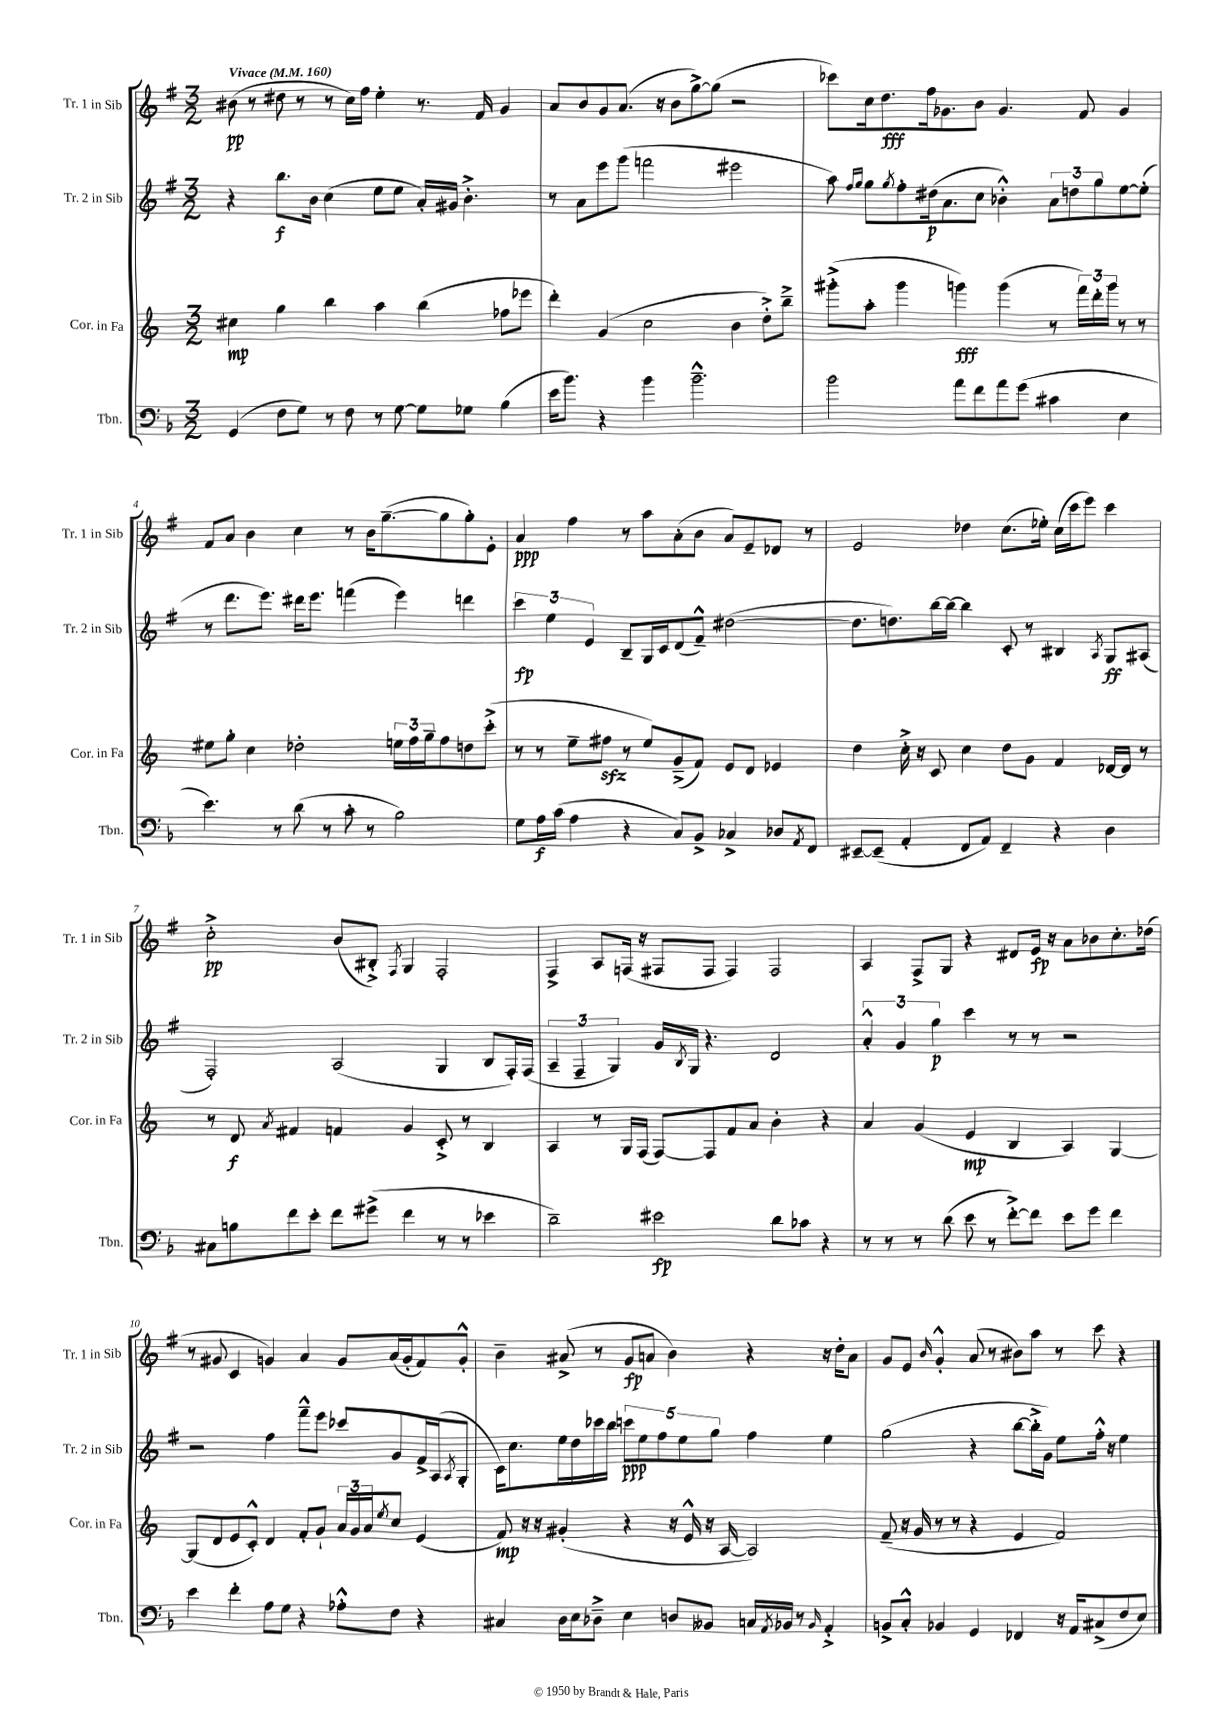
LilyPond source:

<<
\new StaffGroup <<
\new Staff = "s0" \with { instrumentName = "Tr. 1 in Sib" shortInstrumentName = "Tr. 1 in Sib" } {
    \clef treble \key g \major \numericTimeSignature \time 3/2 \tempo "Vivace" 4 = 160
    bis'8\pp( r8 dis''8 r8 r8 c''16) fis''16 e''4-. r8. fis'16 g'4 |
    a'8 b'8 g'8 a'8.( r16 b'8 g''8~->) g''8( r2 |
    ces'''8) c''16 d''8.\fff fis''16 ges'8. b'8 ges'4. fis'8 ges'4 |
    fis'8 a'8 b'4 c''4 r8 b'16 g''8.~--( g''8 g''8-.) e'8-. |
    a'4\ppp fis''4 r8 a''8 a'8-.( b'8 a'8) e'8-- des'8 r8 |
    e'2 des''4 c''8.( ees''16-.) c''16( c'''16 e'''8) c'''4 |
    c''2-.->\pp b'8( bis8-.->) \acciaccatura { fis8 } g4 fis2-. |
    fis4-> a8 f16( r16 fis8 fis8 fis4) fis2 |
    a4 fis8-> g8 r4 dis'8 e'16\fp r16 a'8 bes'8 c''8.-. des''16( |
    r8 gis'8 c'4 g'4) a'4 g'8 a'16( g'16-. fis'8) g'8-.-^ |
    b'4-- ais'8->( r8 g'8\fp a'8 b'4) r4 r16 d''16-. a'8 |
    g'8 e'8 \grace { b'16 } g'4-.-^ a'8( r8 bis'8) a''8 r8 c'''8 r4 \bar "|." |
}
\new Staff = "s1" \with { instrumentName = "Tr. 2 in Sib" shortInstrumentName = "Tr. 2 in Sib" } {
    \clef treble \key g \major \numericTimeSignature \time 3/2
    r4 b''8.\f b'16 c''4( e''8 e''8 a'16-.) gis'16 b'4.-.-> |
    r8 a'8 e'''8 g'''8( f'''2 eis'''2 |
    a''8) \grace { fis''16 g''16 } g''8 \acciaccatura { g''8 } fis''8-. dis''16\p( a'8. c''8 bes'4-.-^) \tuplet 3/2 { a'8 d''8 g''8 } e''8~ e''8-.( |
    r8 d'''8. e'''8.) dis'''16 e'''8. f'''4( e'''4) d'''4 |
    \tuplet 3/2 { c'''4\fp e''4 e'4 } b8-- g16 c'16 d'8( fis'8---^) dis''2~( |
    dis''8. d''8.) b''16~ b''16~ b''4 c'8-. r8 bis4 \acciaccatura { a8 } g8\ff ais8( |
    fis2-.) a2( g4 b8 fis16-.) fis16( |
    \tuplet 3/2 { a4-- fis4-- g4) } g'16 \acciaccatura { b8 } g16 r4. d'2 |
    \tuplet 3/2 { a'4-.-^ g'4 g''4\p } c'''4 r8 r8 r2 |
    r2 fis''4 fis'''8---^ e'''8 ces'''8 g'8 fis'16-> a16( \acciaccatura { a8 } g8-. |
    c'16) c''8. e''16 d''16 ces'''16 b''16 \tuplet 5/4 { c'''8\ppp e''8 fis''8 e''8 g''8 } fis''4 e''4 |
    g''2( r4 b''8~ b''16-.-> g'16) e''8 fis''16-.-^ r16 e''4 \bar "|." |
}
\new Staff = "s2" \with { instrumentName = "Cor. in Fa" shortInstrumentName = "Cor. in Fa" } {
    \clef treble \key c \major \numericTimeSignature \time 3/2
    cis''4\mp g''4 b''4 a''4 b''4( fes''8 ees'''8 |
    d'''4-.) g'4( c''2 b'4 d''8-.->) b''8---> |
    gis'''8-.->( a''8-. gis'''4 g'''4\fff) g'''4( r8 \tuplet 3/2 { f'''16) d'''16-. g'''16 } r8 r8 |
    eis''8 g''8-. c''4 des''2-. \tuplet 3/2 { e''16 f''16 g''16-- } f''8 d''8 c'''8-.->( |
    r8 r8 e''8-- fis''8\sfz r8 e''8) g'8--->( f'8) e'8 d'8 ees'4 |
    d''4 c''16-.-> r16 c'8 c''4 d''8 g'8 f'4 des'16~ des'16 r8 |
    r8 d'8\f \acciaccatura { a'8 } fis'4 f'4 g'4 c'8-.-> r8 b4 |
    a4 r8 g16 f16( f8~) f8 f'8 a'8 b'4-. r4 |
    a'4 g'4( e'4\mp b4 a4) g4~ |
    g8( d'8 e'8 c'8-.-^) d'4 f'8-. g'8-! \tuplet 3/2 { a'16 g'16 a'16 } \acciaccatura { e''8 } c''8 e'4( |
    f'8\mp) r16 r16 gis'4-.( r4 r16 e'16-^ r16 a16~ a2) |
    f'8--( r16 g'16 r8 r8 r4 e'4 f'2) \bar "|." |
}
\new Staff = "s3" \with { instrumentName = "Tbn." shortInstrumentName = "Tbn." } {
    \clef bass \key f \major \numericTimeSignature \time 3/2
    g,4( f8 g8) r8 f8 r8 g8~ g8 ges8 bes4( |
    e'16 bes'8.) r4 bes'4 bes'2.---^ |
    bes'2 a'8 f'8 a'8 g'8( cis'4 e4 |
    e'4.) r8 d'8( r8 c'8-. r8 bes2) |
    g8 a16\f c'16( a4 r4 c8) bes,8-> ces4-> des8 \acciaccatura { a,8 } f,8 |
    eis,8~-- eis,8--( a,4-. f,8 a,8) f,4-- r4 d4 |
    cis8 b8 f'8 e'8-. f'8 gis'8->( f'4 r8 r8 ees'4 |
    d'2--) eis'2\fp d'8 ces'8 r4 |
    r8 r8 r8 d'8( e'8 r8 f'8~-.->) f'8 e'8 g'8 f'4 |
    e'4 f'4-. a8 g8 r4 aes8-.-^ f8 r4 |
    cis4 d16 e16 des8---> e4 d8 beses,8 c16 \acciaccatura { a,8 } bes,16 r8 \grace { bes,16 } a,4-.-> |
    b,8-> c8-.-^ bes,4 g,4 fes,4 r16 a,16 cis8->( f8 e8) \bar "|." |
}
>>
>>
